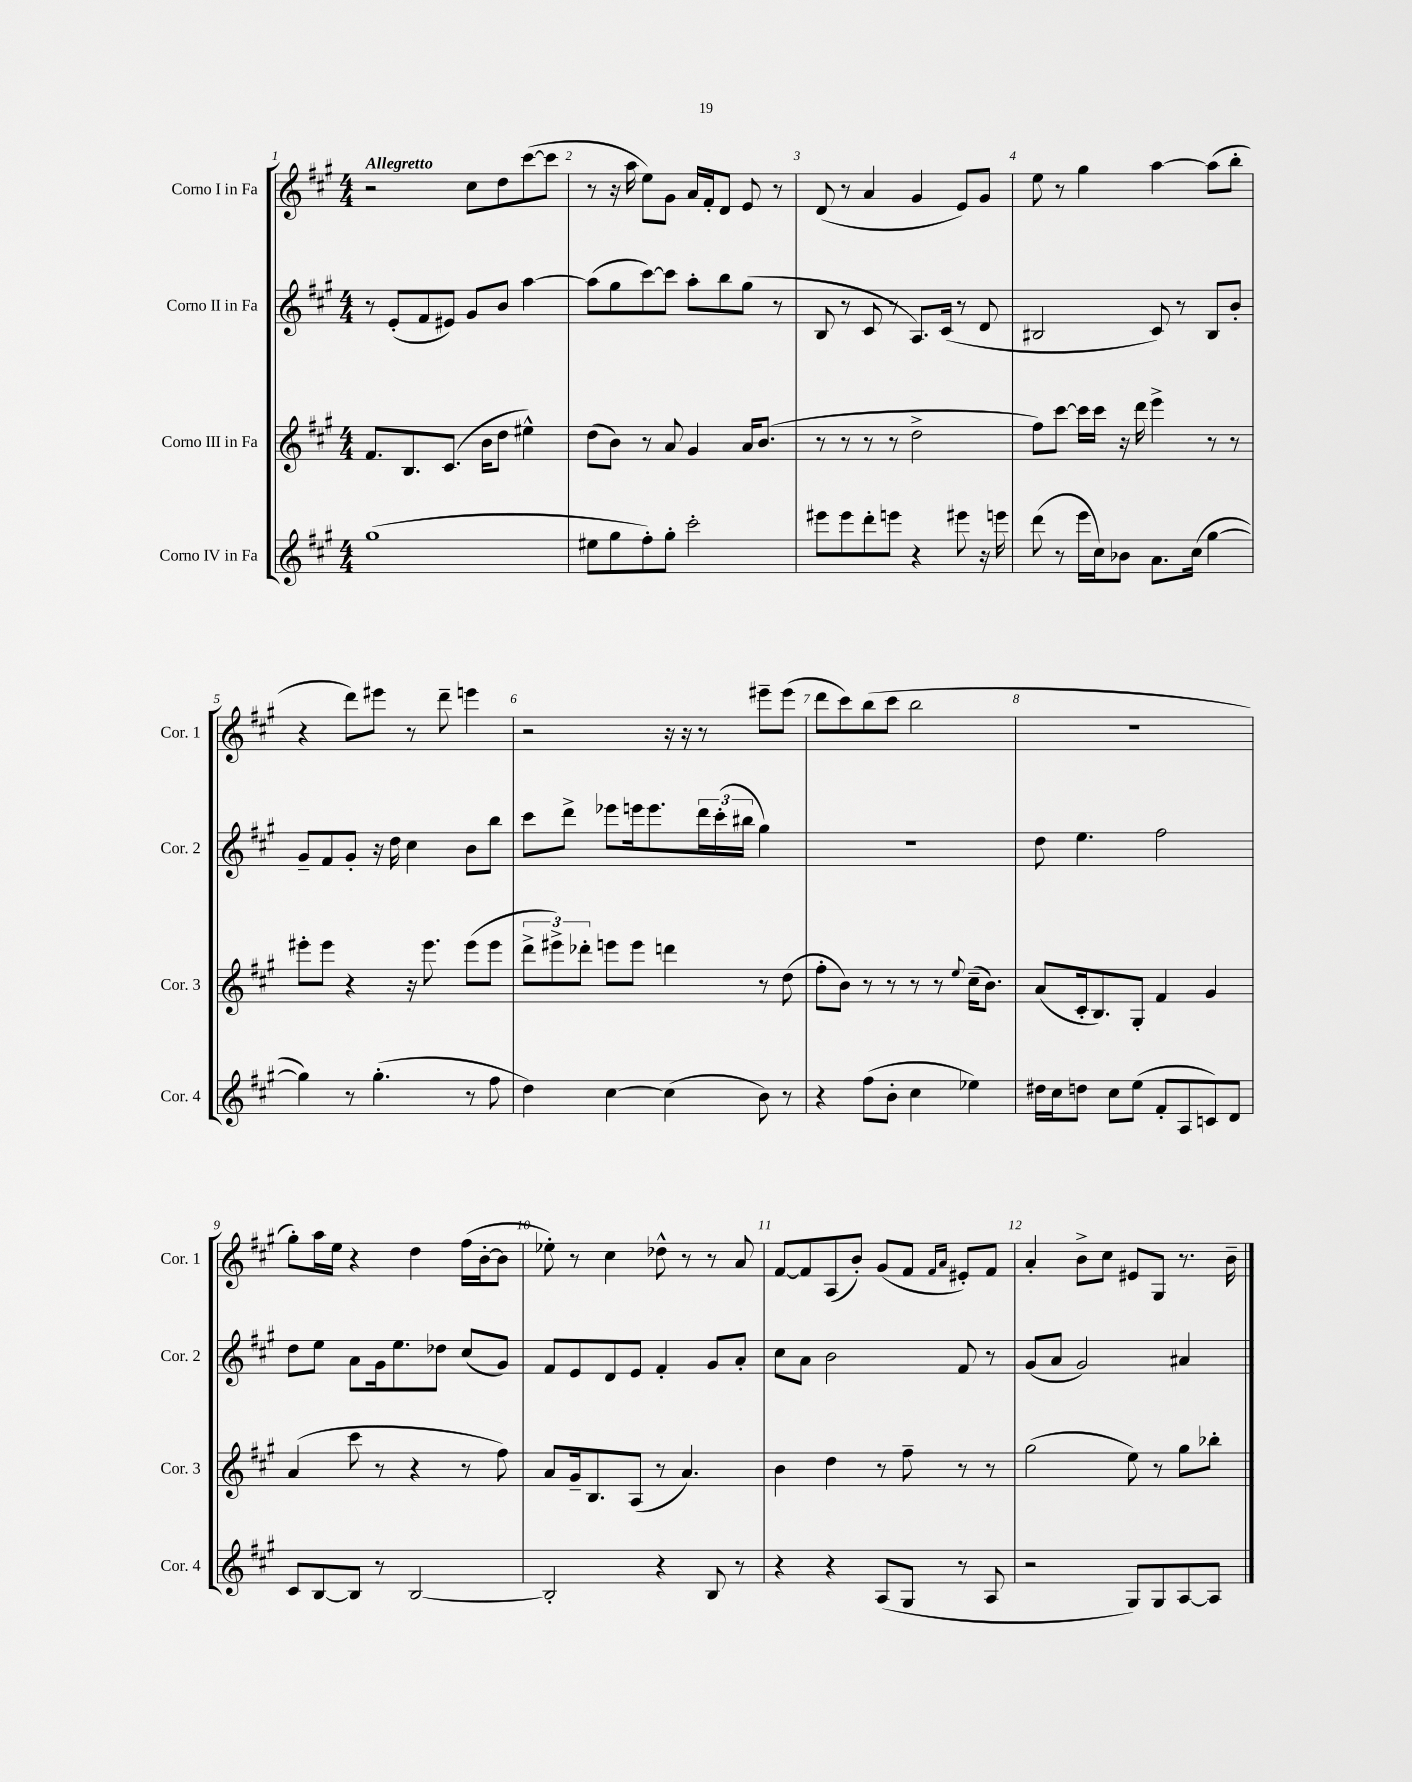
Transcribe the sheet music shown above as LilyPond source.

<<
\new StaffGroup <<
\new Staff = "s0" \with { instrumentName = "Corno I in Fa" shortInstrumentName = "Cor. 1" } {
    \clef treble \key a \major \numericTimeSignature \time 4/4 \tempo "Allegretto"
    r2 cis''8 d''8 cis'''8~( cis'''8 |
    r8 r16 a''16 e''8) gis'8 a'16 fis'16-. d'8 e'8 r8 |
    d'8( r8 a'4 gis'4 e'8) gis'8 |
    e''8 r8 gis''4 a''4~ a''8( b''8-. |
    r4 d'''8) eis'''8 r8 d'''8-- e'''4 |
    r2 r16 r16 r8 eis'''8-- eis'''8( |
    d'''8 cis'''8) b''8( cis'''8 b''2 |
    r1 |
    gis''8-.) a''16 e''16 r4 d''4 fis''16( b'16~-. b'8 |
    ees''8-.) r8 cis''4 des''8-^ r8 r8 a'8 |
    fis'8~ fis'8 a8( b'8-.) gis'8( fis'8 \grace { fis'16 a'16 } eis'8-.) fis'8 |
    a'4-. b'8-> cis''8 eis'8 gis8 r8. b'16-- \bar "|." |
}
\new Staff = "s1" \with { instrumentName = "Corno II in Fa" shortInstrumentName = "Cor. 2" } {
    \clef treble \key a \major \numericTimeSignature \time 4/4
    r8 e'8-.( fis'8 eis'8) gis'8 b'8 a''4~ |
    a''8( gis''8 cis'''8~) cis'''8 a''8-. b''8 gis''8( r8 |
    b8 r8 cis'8 r8 a8.) cis'16( r8 d'8 |
    bis2 cis'8) r8 bis8 b'8-. |
    gis'8-- fis'8 gis'8-. r16 d''16 cis''4 b'8 b''8 |
    cis'''8 d'''8-> ees'''8 e'''16 e'''8. \tuplet 3/2 { d'''16 cis'''16-.( bis''16 } gis''4) |
    R1 |
    d''8 e''4. fis''2 |
    d''8 e''8 a'8 gis'16 e''8. des''8 cis''8( gis'8) |
    fis'8 e'8 d'8 e'8 fis'4-. gis'8 a'8-. |
    cis''8 a'8 b'2 fis'8 r8 |
    gis'8( a'8 gis'2) ais'4 \bar "|." |
}
\new Staff = "s2" \with { instrumentName = "Corno III in Fa" shortInstrumentName = "Cor. 3" } {
    \clef treble \key a \major \numericTimeSignature \time 4/4
    fis'8. b8. cis'8.( b'16 d''8 eis''4-^) |
    d''8( b'8) r8 a'8 gis'4 a'16 b'8.( |
    r8 r8 r8 r8 d''2-> |
    fis''8) cis'''8~ cis'''16 cis'''16 r16 d'''16 e'''4-> r8 r8 |
    eis'''8-. eis'''8 r4 r16 eis'''8. eis'''8( eis'''8 |
    \tuplet 3/2 { d'''8-> eis'''8->) des'''8-. } e'''8 e'''8 d'''4 r8 d''8( |
    fis''8-. b'8) r8 r8 r8 r8 \appoggiatura { e''8 } cis''16--( b'8.) |
    a'8( cis'16-. b8.) gis8-. fis'4 gis'4 |
    a'4( cis'''8 r8 r4 r8 fis''8) |
    a'8 gis'16-- b8. a8( r8 a'4.) |
    b'4 d''4 r8 fis''8-- r8 r8 |
    gis''2( e''8) r8 gis''8 bes''8-. \bar "|." |
}
\new Staff = "s3" \with { instrumentName = "Corno IV in Fa" shortInstrumentName = "Cor. 4" } {
    \clef treble \key a \major \numericTimeSignature \time 4/4
    gis''1( |
    eis''8 gis''8 fis''8-.) gis''8-. cis'''2-. |
    eis'''8 eis'''8 d'''8-. e'''8 r4 eis'''8 r16 e'''16 |
    d'''8( r8 e'''16 cis''16) bes'8 a'8. cis''16( gis''4~ |
    gis''4) r8 gis''4.-.( r8 fis''8 |
    d''4) cis''4~ cis''4( b'8) r8 |
    r4 fis''8( b'8-. cis''4 ees''4) |
    dis''16 cis''16 d''8 cis''8 e''8( fis'8-. a8 c'8) d'8 |
    cis'8 b8~ b8 r8 b2~ |
    b2-. r4 b8 r8 |
    r4 r4 a8( gis8 r8 a8 |
    r2 gis8) gis8 a8~ a8 \bar "|." |
}
>>
>>
\layout { \context { \Score \override BarNumber.break-visibility = ##(#f #t #t) barNumberVisibility = #all-bar-numbers-visible } }
